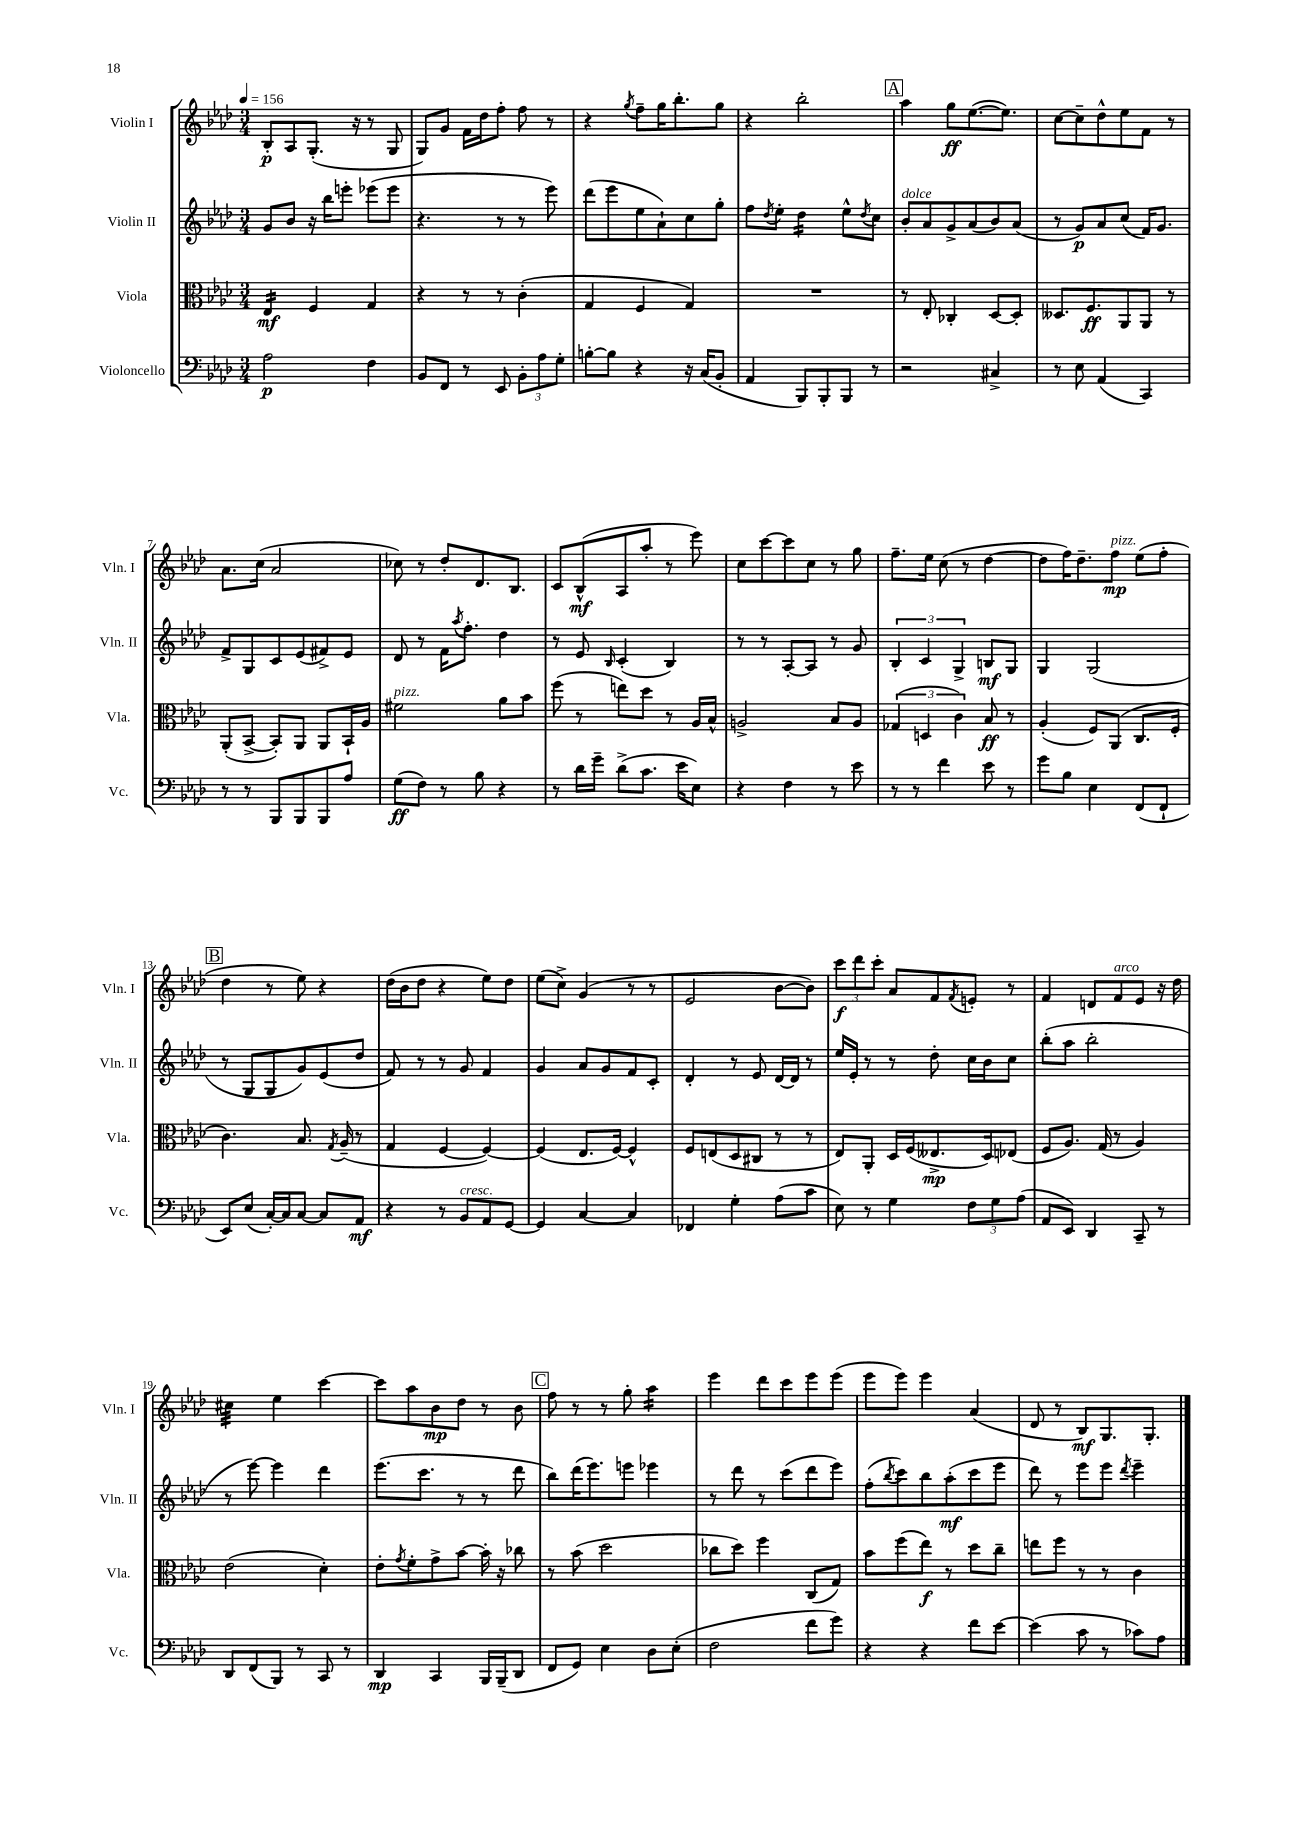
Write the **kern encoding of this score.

**kern	**kern	**kern	**kern
*staff4	*staff3	*staff2	*staff1
*clefF4	*clefC3	*clefG2	*clefG2
*k[b-e-a-d-]	*k[b-e-a-d-]	*k[b-e-a-d-]	*k[b-e-a-d-]
*M3/4	*M3/4	*M3/4	*M3/4
*MM156	*MM156	*MM156	*MM156
2A-	4E-	8g	8B-'
.	.	8b-	8A-
.	4F	16r	(8.G'
.	.	16bb-	.
.	.	8eee'	.
.	.	.	16r
4F	4G	(8eee-	8r
.	.	8eee-	8G
=	=	=	=
8BB-	4r	4.r	8G)
8FF	.	.	8g
8r	8r	.	16f
.	.	.	16dd-
8EE-	8r	8r	8ff'
12BB-'	(4c'	8r	8ff
12A-	.	.	.
.	.	8eee-)	8r
12G'	.	.	.
=	=	=	=
[8B'	4G	(8ddd-	4r
8B]	.	8eee-	.
.	.	.	8qgg
4r	4F	8ee-	8ff~
.	.	8a-`)	16gg
.	.	.	8.bb-'
16r	4G)	8cc	.
(16C	.	.	.
8BB-'	.	8gg'	8gg
=	=	=	=
4AA-	2.r	8ff	4r
.	.	8qdd-	.
.	.	8ee-'	.
8BBB-)	.	4dd-	2bb-'
8BBB-'	.	.	.
8BBB-	.	8ee-^^	.
.	.	8qdd-	.
8r	.	8cc	.
=	=	=	=
2r	8r	8b-'	4aa-
.	8E-'	8a-	.
.	4C-'	8g^	8gg
.	.	(8a-	([8.ee-
4C#^	[8D-	8b-)	.
.	.	.	8.ee-])
.	8D-']	(8a-	.
=	=	=	=
8r	8.D--	8r	[8cc
8E-	.	8g)	8cc~]
.	8.F	.	.
(4AA-	.	8a-	8dd-^^
.	8AA-	(8cc	8ee-
4CC)	8AA-	16f)	8f
.	.	8.g	.
.	8r	.	8r
=	=	=	=
8r	(8AA-'	8f^	8.a-
8r	[8BB-^	8G	.
.	.	.	(16cc
8BBB-	8BB-'])	8c	2a-
8BBB-	8AA-	(8e-	.
8BBB-	8AA-	8f#^)	.
8A-	16BB-`	8e-	.
.	16A-	.	.
=	=	=	=
(8G	2f#	8d-	8cc-)
8F)	.	8r	8r
8r	.	16f	8dd-'
.	.	8qaa-	.
.	.	8.ff'	.
8B-	.	.	8.d-
4r	8a-	4dd-	.
.	.	.	8.B-
.	8b-	.	.
=	=	=	=
8r	(8ff	8r	8c
16d-	8r	8e-	(8B-^^
16g~	.	.	.
.	.	16qqB-	.
(8d-^	8ee)	(4c'	8A-
8.c	8dd-	.	8aa-'
.	8r	4B-)	8r
16e-	.	.	.
8E-)	16A-	.	8eee-)
.	16B-^^	.	.
=	=	=	=
4r	2A^	8r	8cc
.	.	8r	[8ccc
4F	.	[8A-'	8ccc]
.	.	8A-]	8cc
8r	8B-	8r	8r
8e-	8A	8g	8gg
=	=	=	=
8r	(6G-	6B-'	8.ff~
8r	.	.	.
.	6D	6c	.
.	.	.	16ee-
4f	.	.	(8cc
.	6c)	6G^	.
.	.	.	8r
8e-	8B-	8B	[4dd-
8r	8r	8G	.
=	=	=	=
8g	(4A-'	4G	8dd-]
8B-	.	.	16ff)
.	.	.	8.dd-~
4E-	8F)	(2G	.
.	(8AA-	.	8ff
(8FF	8.C	.	(8ee-
8FF`	.	.	8ff'
.	16F'	.	.
=	=	=	=
8EE-)	4.c)	8r	4dd-
(8E-	.	8G	.
[16C')	.	8G	8r
16C]	.	.	.
[8C	8.B-	8g)	8ee-)
8C]	.	(8e-	4r
.	8qG	.	.
.	(16A-~	.	.
8AA-	8r	8dd-	.
=	=	=	=
4r	4G	8f)	(16dd-
.	.	.	16b-
.	.	8r	8dd-
8r	[4F	8r	4r
8BB-	.	8g	.
8AA-	4F_)	4f	8ee-)
[8GG	.	.	8dd-
=	=	=	=
4GG]	(4F]	4g	(8ee-
.	.	.	8cc^)
[4C	8.E-	8a-	(4g
.	.	8g	.
.	[16F)	.	.
4C]	4F^^]	8f	8r
.	.	8c'	8r
=	=	=	=
4FF-	8F	4d-'	2e-
.	(8E	.	.
4G'	8D-	8r	.
.	8C#	8e-	.
(8A-	8r	[16d-	[8b-
.	.	16d-]	.
8c	8r	8r	8b-])
=	=	=	=
8E-)	8E-)	16ee-	12ccc
.	.	16e-'	.
.	.	.	12ddd-
8r	8AA-'	8r	.
.	.	.	12ccc'
4G	16D-	8r	8a-
.	(16F	.	.
.	8.E--^	8dd-'	8f
.	.	.	8qf
12F	.	16cc	8e'
.	16D-)	16b-	.
12G	.	.	.
.	(8E-	8cc	8r
(12A-	.	.	.
=	=	=	=
8AA-	8F	(8bb-'	4f
8EE-)	8.A-)	8aa-	.
4DD-	.	2bb-'	8d
.	(16G	.	.
.	8r	.	8f
8CC~	4A-)	.	8e-
8r	.	.	16r
.	.	.	16dd-
=	=	=	=
8DD-	(2e-	8r	4cc#
(8FF	.	[8eee-)	.
8BBB-)	.	4eee-]	4ee-
8r	.	.	.
8CC	4d-')	4ddd-	[4ccc
8r	.	.	.
=	=	=	=
4DD-	8e-'	(8.eee-	8ccc]
.	8qg	.	.
.	8f'	.	8aa-
.	.	8.ccc	.
4CC	8g^	.	8b-
.	[8b-	8r	8dd-
16BBB-	16b-']	8r	8r
(16BBB-~	16r	.	.
8DD-	8cc-	8ddd-	8b-
=	=	=	=
8FF	8r	8bb-)	8ff
8GG)	(8b-	(16ddd-	8r
.	.	8.eee-)	.
4E-	2dd-	.	8r
.	.	8eee	8gg'
8D-	.	4eee-	4aa-
(8E-'	.	.	.
=	=	=	=
2F	8cc-	8r	4eee-
.	8dd-)	8ddd-	.
.	4ff	8r	8ddd-
.	.	(8ccc	8ccc
8f	(8C	8ddd-	8eee-
8g)	8G)	8eee-)	(8eee-
=	=	=	=
4r	8b-	(8ff'	8eee-
.	.	8qbb-	.
.	(8ff	8ccc)	8eee-)
4r	8ee-)	8bb-	4eee-
.	8r	(8aa-'	.
8f	8dd-	8ccc	(4a-
[8e-	8cc~	8eee-	.
=	=	=	=
(4e-]	8ee	8ddd-)	8d-
.	8ff	8r	8r
8c	8r	8eee-	8B-)
8r	8r	8eee-	8.G
.	.	8qddd-	.
8c-)	4c	4eee-~	.
.	.	.	8.G'
8A-	.	.	.
==	==	==	==
*-	*-	*-	*-
